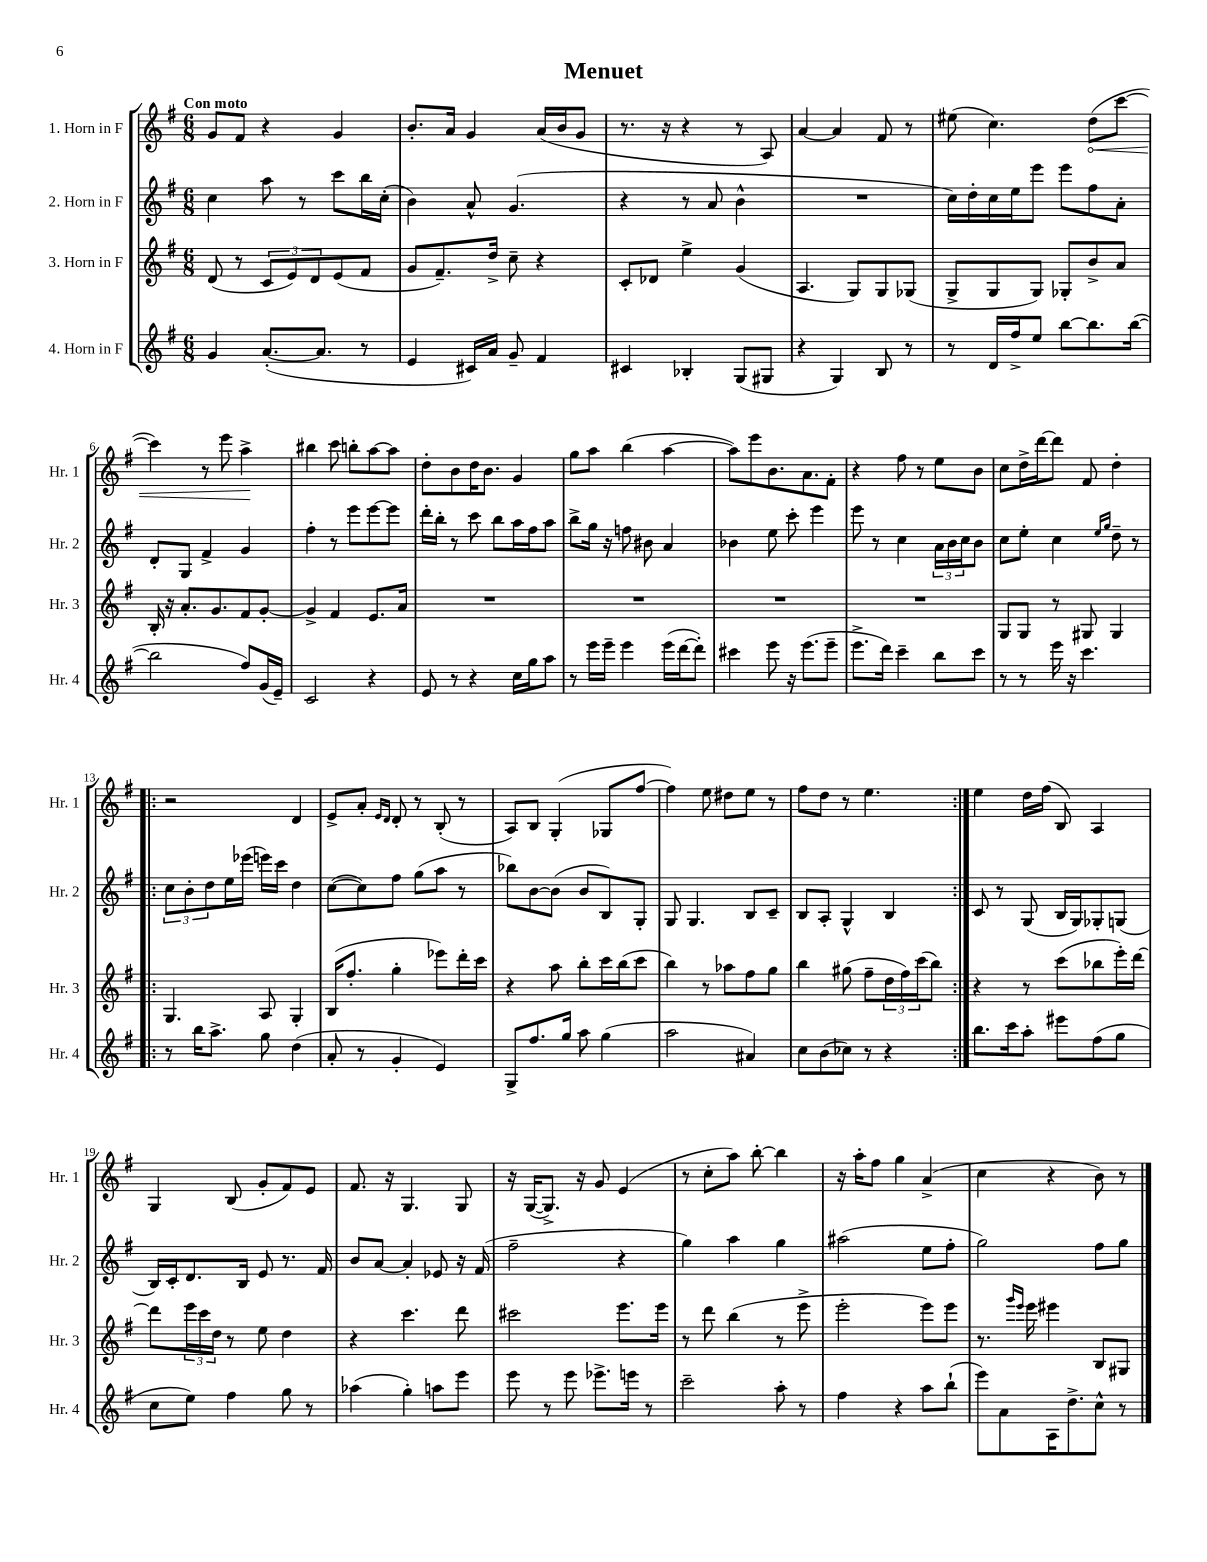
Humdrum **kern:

**kern	**kern	**kern	**kern	**dynam
*part4	*part3	*part2	*part1	*part1
*staff4	*staff3	*staff2	*staff1	*staff1
*I"4. Horn in F	*I"3. Horn in F	*I"2. Horn in F	*I"1. Horn in F	*
*I'Hr. 4	*I'Hr. 3	*I'Hr. 2	*I'Hr. 1	*
*clefG2	*clefG2	*clefG2	*clefG2	*
*k[f#]	*k[f#]	*k[f#]	*k[f#]	*
*M6/8	*M6/8	*M6/8	*M6/8	*
=1	=1	=1	=1	=1
!	!	!	!LO:TX:a:B:t=Con moto	!
4g/	(8d/	4cc\	8g/L	.
.	8r	.	8f#/J	.
([8.a'/L	12c/L	8aa\	4r	.
.	12e/)	.	.	.
.	.	8r	.	.
.	12d/	.	.	.
8.a/J]	.	.	.	.
.	(8e/	8ccc\L	4g/	.
8r	8f#/J	16bb\L	.	.
.	.	(16cc'\JJ	.	.
=2	=2	=2	=2	=2
4e/	8g/L	4b\)	8.b'/L	.
.	8.f#~/)	.	.	.
.	.	.	16a/Jk	.
16c#X/LL)	.	8a^^/	4g/	.
16a/JJ	16dd^/Jk	.	.	.
8g~/	8cc~\	(4.g/	.	.
4f#/	4r	.	(16a/LL	.
.	.	.	16b/J	.
.	.	.	8g/J	.
=3	=3	=3	=3	=3
4c#X/	8c'/L	4r	8.r	.
.	8d-X/J	.	.	.
.	.	.	16r	.
4B-X'/	4ee^\	8r	4r	.
.	.	8a/	.	.
(8G/L	(4g/	4b^^\	8r	.
8G#X/J	.	.	8A/)	.
=4	=4	=4	=4	=4
4r	4.A/	2.r	[4a/	.
4G/)	.	.	4a/]	.
.	8G/L)	.	.	.
8B/	8G/	.	8f#/	.
8r	(8G-X/J	.	8r	.
=5	=5	=5	=5	=5
8r	8G^/L	16cc\LL)	(8ee#X\	.
.	.	16dd'\	.	.
16d/LL	8G/	16cc\	4.cc\)	.
16ff#^/J	.	16ee\J	.	.
8ee/J	8G/J)	8eee\J	.	.
[8bb\L	8G-X'/L	8eee\L	.	.
!	!	!	!	!LO:HP:b
8.bb\]	8b^/	8ff#\	(8dd\L	<
.	8a/J	8a'\J	[8ccc\J	.
([16bb\Jk	.	.	.	.
!!LO:LB:g=z
=6	=6	=6	=6	=6
2bb\]	16B'/	8d'/L	4ccc\])	.
.	16r	.	.	.
.	8.a'/L	8G/J	.	.
.	.	4f#^/	8r	.
.	8.g/	.	.	.
.	.	.	8eee\	.
8ff#/L)	8f#/	4g/	4aa^\	.
(16g/L	[8g'/J	.	.	.
16e~/JJ)	.	.	.	.
.	.	.	.	[
=7	=7	=7	=7	=7
2c/	4g^/]	4ff#'\	4bb#X\	.
.	4f#/	8r	8ccc\	.
.	.	8eee\L	8bbn'\L	.
4r	8.e/L	[8eee\	[8aa\	.
.	.	8eee\J]	8aa\J]	.
.	16a/Jk	.	.	.
=8	=8	=8	=8	=8
8e/	2.r	16ddd'\LL	8dd'\L	.
.	.	16bb'\JJ	.	.
8r	.	8r	8b\	.
4r	.	8ccc\	16dd\K	.
.	.	.	8.b\J	.
.	.	8bb\L	.	.
16cc\LL	.	16aa\L	4g/	.
16gg\J	.	16ff#\J	.	.
8aa\J	.	8aa\J	.	.
=9	=9	=9	=9	=9
8r	2.r	8bb^\L	8gg\L	.
16eee\LL	.	16gg\Jk	8aa\J	.
16eee~\JJ	.	16r	.	.
4eee\	.	8ffn\	(4bb\	.
.	.	8b#X\	.	.
(16eee\LL	.	4a/	[4aa\	.
[16ddd\J	.	.	.	.
8ddd'\J])	.	.	.	.
=10	=10	=10	=10	=10
4ccc#X\	2.r	4b-X\	8aa\L])	.
.	.	.	8eee\	.
8eee\	.	8ee\	8.b\	.
16r	.	8ccc'\	.	.
(8.eee\L	.	.	8.a\	.
.	.	4eee\	.	.
8eee~\J	.	.	8f#'\J	.
=11	=11	=11	=11	=11
8.eee^\L	2.r	8eee\	4r	.
.	.	8r	.	.
16ddd\Jk)	.	.	.	.
4ccc~\	.	4cc\	8ff#\	.
.	.	.	8r	.
8bb\L	.	24a\LL	8ee\L	.
.	.	24b\	.	.
.	.	24cc\J	.	.
8ccc\J	.	8b\J	8b\J	.
=12	=12	=12	=12	=12
8r	8G/L	8cc\L	8cc\L	.
8r	8G/J	8ee'\J	16dd^\L	.
.	.	.	[16ddd\J	.
16eee\	8r	4cc\	8ddd\J]	.
16r	.	.	.	.
4.ccc\	8G#X/	.	8f#/	.
.	.	16qqee/LL	.	.
.	.	16qqgg/JJ	.	.
.	4G#/	8dd~\	4dd'\	.
.	.	8r	.	.
!!LO:LB:g=z
=13!|:	=13!|:	=13!|:	=13!|:	=13!|:
8r	4.G/	12cc\L	2r	.
.	.	12b'\	.	.
16bb\KL	.	.	.	.
.	.	12dd\	.	.
8.aa^\J	.	.	.	.
.	.	16ee\L	.	.
.	.	(16eee-X\JJ	.	.
8gg\	8A/	16eeen\LL)	.	.
.	.	16ccc\JJ	.	.
(4dd\	4G'/	4dd\	4d/	.
=14	=14	=14	=14	=14
8a'/	(16B/KL	([8cc\L	8e^/L	.
.	8.ff#'/J	.	.	.
8r	.	8cc\])	8a'/J	.
.	.	.	16qqe/LL	.
.	.	.	16qqd/JJ	.
4g'/	4gg'\	8ff#\J	8d'/	.
.	.	(8gg\L	8r	.
4e/)	8eee-X\L)	8aa\J	(8B'/	.
.	16ddd'\L	8r	8r	.
.	16ccc\JJ	.	.	.
=15	=15	=15	=15	=15
8G^/L	4r	8bb-X\L)	8A/L)	.
8.ff#/	.	[8b\	8B/J	.
.	8aa\	(8b\J]	(4G'/	.
16gg/Jk	.	.	.	.
8aa\	8bb'\L	8b/L	.	.
(4gg\	16ccc\L	8B/)	8G-X/L	.
.	(16bb\J	.	.	.
.	8ccc\J	8G'/J	[8ff#/J	.
=16	=16	=16	=16	=16
2aa\	4bb\)	8G/	4ff#\])	.
.	.	4.G/	.	.
.	8r	.	8ee\	.
.	8aa-X\L	.	8dd#X\L	.
4a#X/)	8ff#\	8B/L	8ee\J	.
.	8gg\J	8c~/J	8r	.
=17	=17	=17	=17	=17
8cc\L	4bb\	8B/L	8ff#\L	.
(8b\	.	8A'/J	8dd\J	.
8cc-X\J)	(8gg#X\	4G^^/	8r	.
8r	8ff#~\L	.	4.ee\	.
4r	24dd\L	4B/	.	.
.	24ff#\)	.	.	.
.	(24ccc\J	.	.	.
.	8bb\J)	.	.	.
=18:|!	=18:|!	=18:|!	=18:|!	=18:|!
8.bb\L	4r	8c/	4ee\	.
.	.	8r	.	.
16ccc\k	.	.	.	.
8aa'\J	8r	(8G/	16dd\LL	.
.	.	.	(16ff#\JJ	.
8eee#X\L	(8ccc\L	16B/LL	8B/)	.
.	.	16G/J)	.	.
(8ff#\	8bb-X\	8G-X'/	4A/	.
8gg\J	16eee'\L)	(8Gn/J	.	.
.	[16ddd\JJ	.	.	.
!!LO:LB:g=z
=19	=19	=19	=19	=19
8cc\L	8ddd\L]	16B/LL)	4G/	.
.	.	16c'/J	.	.
8ee\J)	24eee\L	8.d/	.	.
.	24ccc\	.	.	.
.	24dd\JJ	.	.	.
4ff#\	8r	.	(8B/	.
.	.	16B/Jk	.	.
.	8ee\	8e/	8g'/L	.
8gg\	4dd\	8.r	8f#/)	.
8r	.	.	8e/J	.
.	.	16f#/	.	.
=20	=20	=20	=20	=20
(4aa-X\	4r	8b/L	8.f#/	.
.	.	[8a/J	.	.
.	.	.	16r	.
4gg'\)	4.ccc\	4a'/]	4.G/	.
8aan\L	.	8e-X/	.	.
8eee\J	8ddd\	16r	8G/	.
.	.	(16f#/	.	.
=21	=21	=21	=21	=21
8eee\	2ccc#X\	2ff#~\	16r	.
.	.	.	([16G/KL	.
8r	.	.	8.G^/J])	.
8eee\	.	.	.	.
.	.	.	16r	.
8.eee-X^\L	.	.	8g/	.
.	8.eee\L	4r	(4e/	.
16eeen\Jk	.	.	.	.
8r	.	.	.	.
.	16eee\Jk	.	.	.
=22	=22	=22	=22	=22
2ccc~\	8r	4gg\)	8r	.
.	8ddd\	.	8cc'\L	.
.	(4bb\	4aa\	8aa\J)	.
.	.	.	[8bb'\	.
8aa'\	8r	4gg\	4bb\]	.
8r	8eee^\	.	.	.
=23	=23	=23	=23	=23
4ff#\	2eee'\	(2aa#X\	16r	.
.	.	.	16aa'\KL	.
.	.	.	8ff#\J	.
4r	.	.	4gg\	.
8aa\L	8eee\L)	8ee\L	(4a^/	.
(8bb`\J	8eee\J	8ff#'\J	.	.
=24	=24	=24	=24	=24
8eee\L)	8.r	2gg\)	4cc\	.
8a\	.	.	.	.
.	16qqggg/LL	.	.	.
.	16qqeee/JJ	.	.	.
.	16eee\	.	.	.
16A\K	4eee#X\	.	4r	.
8.dd^\	.	.	.	.
8cc^^\J	8B/L	8ff#\L	8b\)	.
8r	8G#X/J	8gg\J	8r	.
==	==	==	==	==
*-	*-	*-	*-	*-
